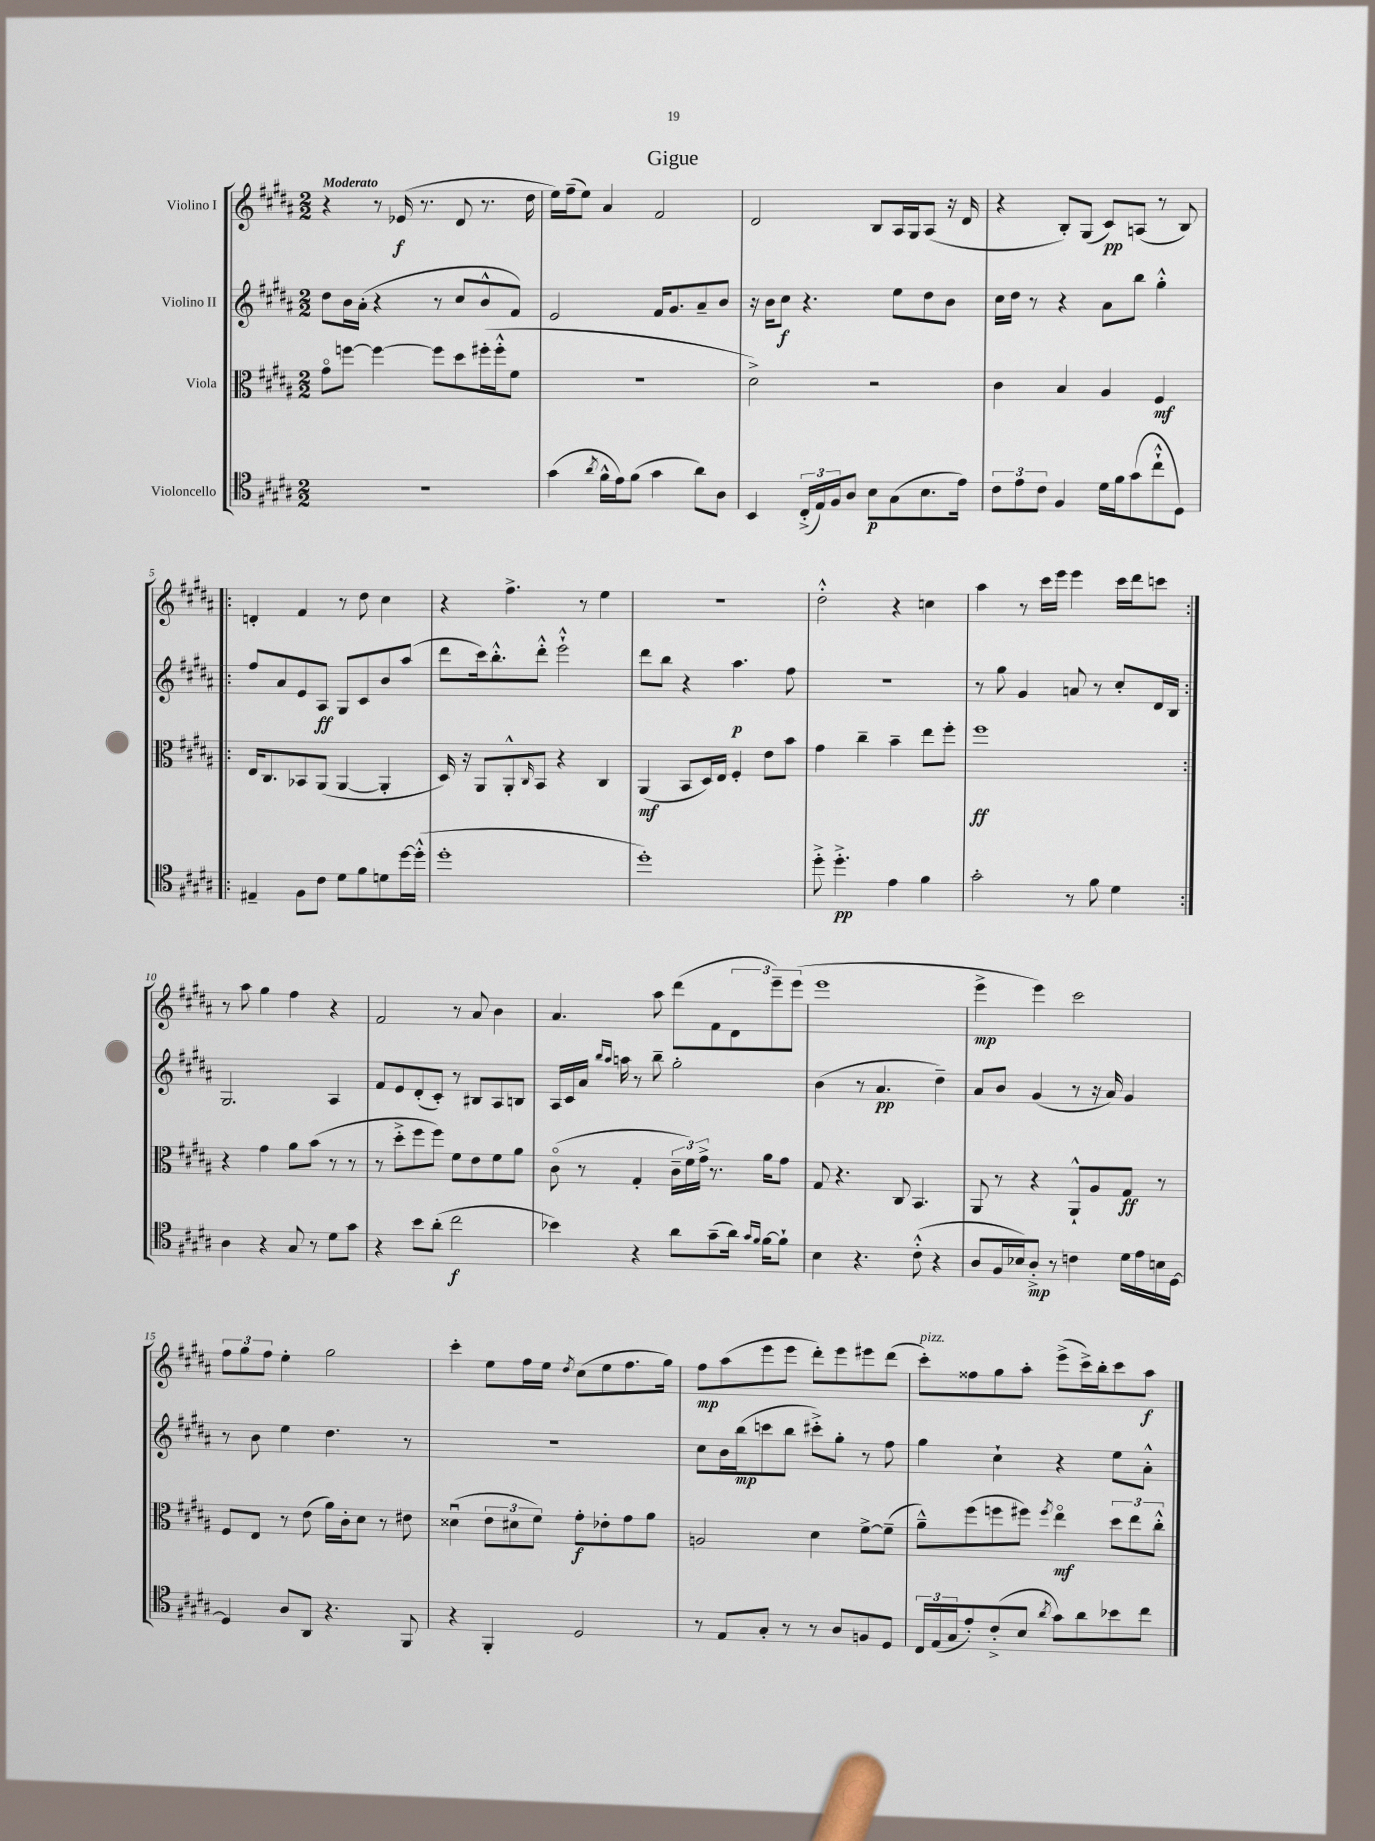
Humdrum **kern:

**kern	**dynam	**kern	**dynam	**kern	**dynam	**kern	**dynam
*part4	*part4	*part3	*part3	*part2	*part2	*part1	*part1
*staff4	*staff4	*staff3	*staff3	*staff2	*staff2	*staff1	*staff1
*I"Violoncello	*	*I"Viola	*	*I"Violino II	*	*I"Violino I	*
*clefC4	*	*clefC3	*	*clefG2	*	*clefG2	*
*k[f#c#g#d#a#]	*	*k[f#c#g#d#a#]	*	*k[f#c#g#d#a#]	*	*k[f#c#g#d#a#]	*
*M2/2	*	*M2/2	*	*M2/2	*	*M2/2	*
=1	=1	=1	=1	=1	=1	=1	=1
!	!	!	!	!	!	!LO:TX:a:B:t=Moderato	!
1r	.	8g#\L	.	8dd#\L	.	4r	.
.	.	[8ffn\J	.	16b\L	.	.	.
.	.	.	.	(16a#'\JJ	.	.	.
.	.	4ff\_	.	4r	.	8r	.
.	.	.	.	.	.	(16e-X/	f
.	.	.	.	.	.	8.r	.
.	.	8ff\L]	.	8r	.	.	.
.	.	8dd#\	.	8cc#/L	.	8d#/	.
.	.	(16ff#X'\L	.	8b^^/	.	8.r	.
.	.	16ff#'^^\J	.	.	.	.	.
.	.	8f#\J	.	8f#/J)	.	.	.
.	.	.	.	.	.	16dd#\	.
=2	=2	=2	=2	=2	=2	=2	=2
(4g#\	.	1r	.	2e/	.	16ee\LL)	.
.	.	.	.	.	.	(16ff#~\J	.
.	.	.	.	.	.	8ee\J)	.
8qa#/	.	.	.	.	.	.	.
16f#^^\LL	.	.	.	.	.	4a#/	.
16e\J)	.	.	.	.	.	.	.
(8f#\J	.	.	.	.	.	.	.
4g#\	.	.	.	16f#/KL	.	2f#/	.
.	.	.	.	8.g#/	.	.	.
8a#\L)	.	.	.	8a#~/	.	.	.
8A#\J	.	.	.	8b/J	.	.	.
=3	=3	=3	=3	=3	=3	=3	=3
4BB/	.	2d#^\)	.	16r	.	2d#/	.
.	.	.	.	16b\KL	.	.	.
.	.	.	.	8cc#\J	f	.	.
(24C#'^/LL	.	.	.	4.r	.	.	.
24E/)	.	.	.	.	.	.	.
24F#/J	.	.	.	.	.	.	.
8A#/J	.	.	.	.	.	.	.
8B\L	p	2r	.	.	.	8B/L	.
(8G#\	.	.	.	8ee\L	.	16A#/L	.
.	.	.	.	.	.	16G#/J	.
8.B\	.	.	.	8dd#\	.	(8A#/J	.
.	.	.	.	8b\J	.	16r	.
16e\Jk)	.	.	.	.	.	16d#/	.
=4	=4	=4	=4	=4	=4	=4	=4
12c#\L	.	4c#\	.	16cc#\LL	.	4r	.
.	.	.	.	16dd#\JJ	.	.	.
12e\	.	.	.	.	.	.	.
.	.	.	.	8r	.	.	.
12c#\J	.	.	.	.	.	.	.
4F#/	.	4B/	.	4r	.	8B'/L)	.
.	.	.	.	.	.	(8G#/J	.
16d#\LL	.	4A#/	.	8a#\L	.	8c#/L)	pp
16f#\J	.	.	.	.	.	.	.
(8g#\	.	.	.	8bb\J	.	(8An/J	.
8cc#`^^\	.	4F#/	mf	4gg#'^^\	.	8r	.
8D#\J)	.	.	.	.	.	8B/)	.
!!LO:LB:g=z
=5!|:	=5!|:	=5!|:	=5!|:	=5!|:	=5!|:	=5!|:	=5!|:
4E#X~/	.	16E/KL	.	8ff#/L	.	4dn'/	.
.	.	8.C#/	.	.	.	.	.
.	.	.	.	8a#/	.	.	.
8F#\L	.	8BB-X/	.	8e/	.	4f#/	.
8c#\J	.	(8AA#/J	.	8A#/J	ff	.	.
8d#\L	.	[4AA#/	.	8G#/L	.	8r	.
8f#\	.	.	.	8c#/	.	8dd#\	.
8dn\	.	4AA#'/]	.	8b/	.	4cc#\	.
[16dd#\L	.	.	.	(8aa#/J	.	.	.
(16dd#'^^\JJ]	.	.	.	.	.	.	.
=6	=6	=6	=6	=6	=6	=6	=6
1dd#'	.	16D#/)	.	8ddd#\L	.	4r	.
.	.	16r	.	.	.	.	.
.	.	8AA#/L	.	16ccc#\k)	.	.	.
.	.	.	.	8.bb'^^\	.	.	.
.	.	8AA#'^^/	.	.	.	4.ff#^\	.
.	.	16qqC#/	.	.	.	.	.
.	.	8BB/J	.	8ddd#'^^\J	.	.	.
.	.	4r	.	2eee`^^\	.	.	.
.	.	.	.	.	.	8r	.
.	.	4C#/	.	.	.	4ee\	.
=7	=7	=7	=7	=7	=7	=7	=7
1dd#')	.	(4AA#/	mf	8ddd#\L	.	1r	.
.	.	.	.	8bb\J	.	.	.
.	.	8BB/L	.	4r	.	.	.
.	.	16D#/L)	.	.	.	.	.
.	.	16E/JJ	.	.	.	.	.
.	.	4F#'/	.	4.aa#\	p	.	.
.	.	8e\L	.	.	.	.	.
.	.	8b\J	.	8ff#\	.	.	.
=8	=8	=8	=8	=8	=8	=8	=8
8dd#'^\	.	4g#\	.	1r	.	2dd#'^^\	.
4.dd#'^\	pp	.	.	.	.	.	.
.	.	4cc#~\	.	.	.	.	.
4e\	.	4b~\	.	.	.	4r	.
4f#\	.	8ee\L	.	.	.	4ccn\	.
.	.	8ff#'\J	.	.	.	.	.
=9	=9	=9	=9	=9	=9	=9	=9
2g#'\	.	1ff#	ff	8r	.	4aa#\	.
.	.	.	.	8gg#\	.	.	.
.	.	.	.	4g#/	.	8r	.
.	.	.	.	.	.	16ccc#\LL	.
.	.	.	.	.	.	16eee\JJ	.
8r	.	.	.	8an/	.	4eee\	.
8f#\	.	.	.	8r	.	.	.
4d#\	.	.	.	8cc#'/L	.	16ccc#\LL	.
.	.	.	.	.	.	16ddd#\J	.
.	.	.	.	16d#/L	.	8cccn\J	.
.	.	.	.	16B/JJ	.	.	.
!!LO:LB:g=z
=10:|!	=10:|!	=10:|!	=10:|!	=10:|!	=10:|!	=10:|!	=10:|!
4A#\	.	4r	.	2.G#/	.	8r	.
.	.	.	.	.	.	8aa#\	.
4r	.	4g#\	.	.	.	4gg#\	.
8G#/	.	8a#\L	.	.	.	4ff#\	.
8r	.	(8b\J	.	.	.	.	.
8d#\L	.	8r	.	4A#/	.	4r	.
8g#\J	.	8r	.	.	.	.	.
=11	=11	=11	=11	=11	=11	=11	=11
4r	.	8r	.	8f#/L	.	2f#/	.
.	.	8dd#'^\L	.	8e/	.	.	.
8b\L	.	8ff#\	.	(8d#'/	.	.	.
(8a#'\J	.	8ff#\J)	.	8c#'/J)	.	.	.
2cc#\	f	8f#\L	.	8r	.	8r	.
.	.	8e\	.	8B#X/L	.	8a#/	.
.	.	8f#\	.	8A#/	.	4b\	.
.	.	8a#\J	.	8Bn/J	.	.	.
=12	=12	=12	=12	=12	=12	=12	=12
4b-X\)	.	(8c#\	.	16A#/LL	.	4.a#/	.
.	.	.	.	16c#/	.	.	.
.	.	8r	.	16a#/JJ	.	.	.
.	.	.	.	16qqbb/LL	.	.	.
.	.	.	.	16qqaa#/JJ	.	.	.
.	.	.	.	16aan\	.	.	.
4r	.	4G#'/	.	8r	.	.	.
.	.	.	.	8bb~\	.	8aa#\	.
8a#\L	.	24c#~\LL	.	2gg#'\	.	(8ddd#\L	.
.	.	24f#\)	.	.	.	.	.
.	.	24g#^\JJ	.	.	.	.	.
(8g#~\	.	8.r	.	.	.	8f#\	.
16a#\Jk)	.	.	.	.	.	12d#\	.
16qqg#/LL	.	.	.	.	.	.	.
16qqf#/JJ	.	.	.	.	.	.	.
[16f#\KL	.	16a#\KL	.	.	.	.	.
.	.	.	.	.	.	12eee~\)	.
8f#`\J]	.	8g#\J	.	.	.	.	.
.	.	.	.	.	.	(12eee\J	.
=13	=13	=13	=13	=13	=13	=13	=13
4B\	.	8G#/	.	(4b\	.	1eee	.
.	.	4.r	.	.	.	.	.
4.r	.	.	.	8r	.	.	.
.	.	.	.	4.a#/	pp	.	.
.	.	8C#/	.	.	.	.	.
(8c#'^^\	.	4.BB/	.	.	.	.	.
4r	.	.	.	4dd#~\)	.	.	.
=14	=14	=14	=14	=14	=14	=14	=14
8A#/L	.	8AA#/	.	8a#/L	.	4eee^\	mp
16F#/L	.	8r	.	8b/J	.	.	.
16B-X/J)	.	.	.	.	.	.	.
8A#'^/J	mp	4r	.	(4g#/	.	4eee\)	.
8r	.	.	.	.	.	.	.
4cn\	.	8AA#`^^/L	.	8r	.	2ccc#\	.
.	.	8A#/	.	16r	.	.	.
.	.	.	.	16a#/)	.	.	.
16d#\LL	.	8G#/J	ff	4g#/	.	.	.
16e\	.	.	.	.	.	.	.
16Bn\	.	8r	.	.	.	.	.
[16D#\JJ	.	.	.	.	.	.	.
!!LO:LB:g=z
=15	=15	=15	=15	=15	=15	=15	=15
4D#/]	.	8F#/L	.	8r	.	12ff#\L	.
.	.	.	.	.	.	12gg#\	.
.	.	8E/J	.	8b\	.	.	.
.	.	.	.	.	.	12ff#\J	.
8A#/L	.	8r	.	4ee\	.	4ee'\	.
8AA#/J	.	(8e\	.	.	.	.	.
4.r	.	16a#\LL)	.	4.dd#\	.	2gg#\	.
.	.	16c#'\J	.	.	.	.	.
.	.	8d#\J	.	.	.	.	.
.	.	8r	.	.	.	.	.
8FF#/	.	8e#X\	.	8r	.	.	.
=16	=16	=16	=16	=16	=16	=16	=16
4r	.	(4d##Xu\	.	1r	.	4ccc#'\	.
4FF#'/	.	12e\L	.	.	.	8ee\L	.
.	.	12d#X\	.	.	.	.	.
.	.	.	.	.	.	16ff#\L	.
.	.	12f#\J)	.	.	.	.	.
.	.	.	.	.	.	16ee\JJ	.
.	.	.	.	.	.	8qdd#/	.
2D#/	.	8g#'\L	f	.	.	(8cc#\L	.
.	.	8e-X'\	.	.	.	8ee\	.
.	.	8g#\	.	.	.	8.ff#\	.
.	.	8a#\J	.	.	.	.	.
.	.	.	.	.	.	16gg#\Jk)	.
=17	=17	=17	=17	=17	=17	=17	=17
8r	.	2An/	.	8cc#\L	.	8ff#\L	mp
8E/L	.	.	.	16b\L	.	(8aa#\	.
.	.	.	.	(16bb\J	mp	.	.
8G#'/J	.	.	.	8cccn\	.	8eee\	.
8r	.	.	.	8bb\J	.	8eee\J	.
8r	.	4d#\	.	8ccc#X'^\L)	.	8ddd#'\L)	.
8A#/L	.	.	.	8gg#'\J	.	8eee\	.
8Fn/	.	[8f#^\L	.	8r	.	8eee#X\	.
8D#/J	.	(8f#~\J]	.	8ff#\	.	(8ddd#\J	.
=18	=18	=18	=18	=18	=18	=18	=18
!	!	!	!	!	!	!LO:TX:a:i:t=pizz.	!
24C#/LL	.	8a#~^^\L)	.	4gg#\	.	8ccc#'\L)	.
(24E/	.	.	.	.	.	.	.
24G#/J	.	.	.	.	.	.	.
8e'/)	.	(8ff#\	.	.	.	8ff##X\	.
(8c#'^/	.	8ffn\	.	4cc#`\	.	8gg#\	.
8B/J	.	8ff#X\J)	.	.	.	8aa#'\J	.
8qa#/	.	8qff#/	.	.	.	.	.
8g#\L)	.	4ee\	mf	4r	.	(8eee^\L	.
8a#\	.	.	.	.	.	16ccc#^\L)	.
.	.	.	.	.	.	16bb'\J	.
8b-X\	.	12dd#\L	.	8ee\L	.	8ccc#\	.
.	.	12ee\	.	.	.	.	.
8cc#\J	.	.	.	8a#'^^\J	.	8aa#\J	f
.	.	12cc#'^^\J	.	.	.	.	.
==	==	==	==	==	==	==	==
*-	*-	*-	*-	*-	*-	*-	*-
